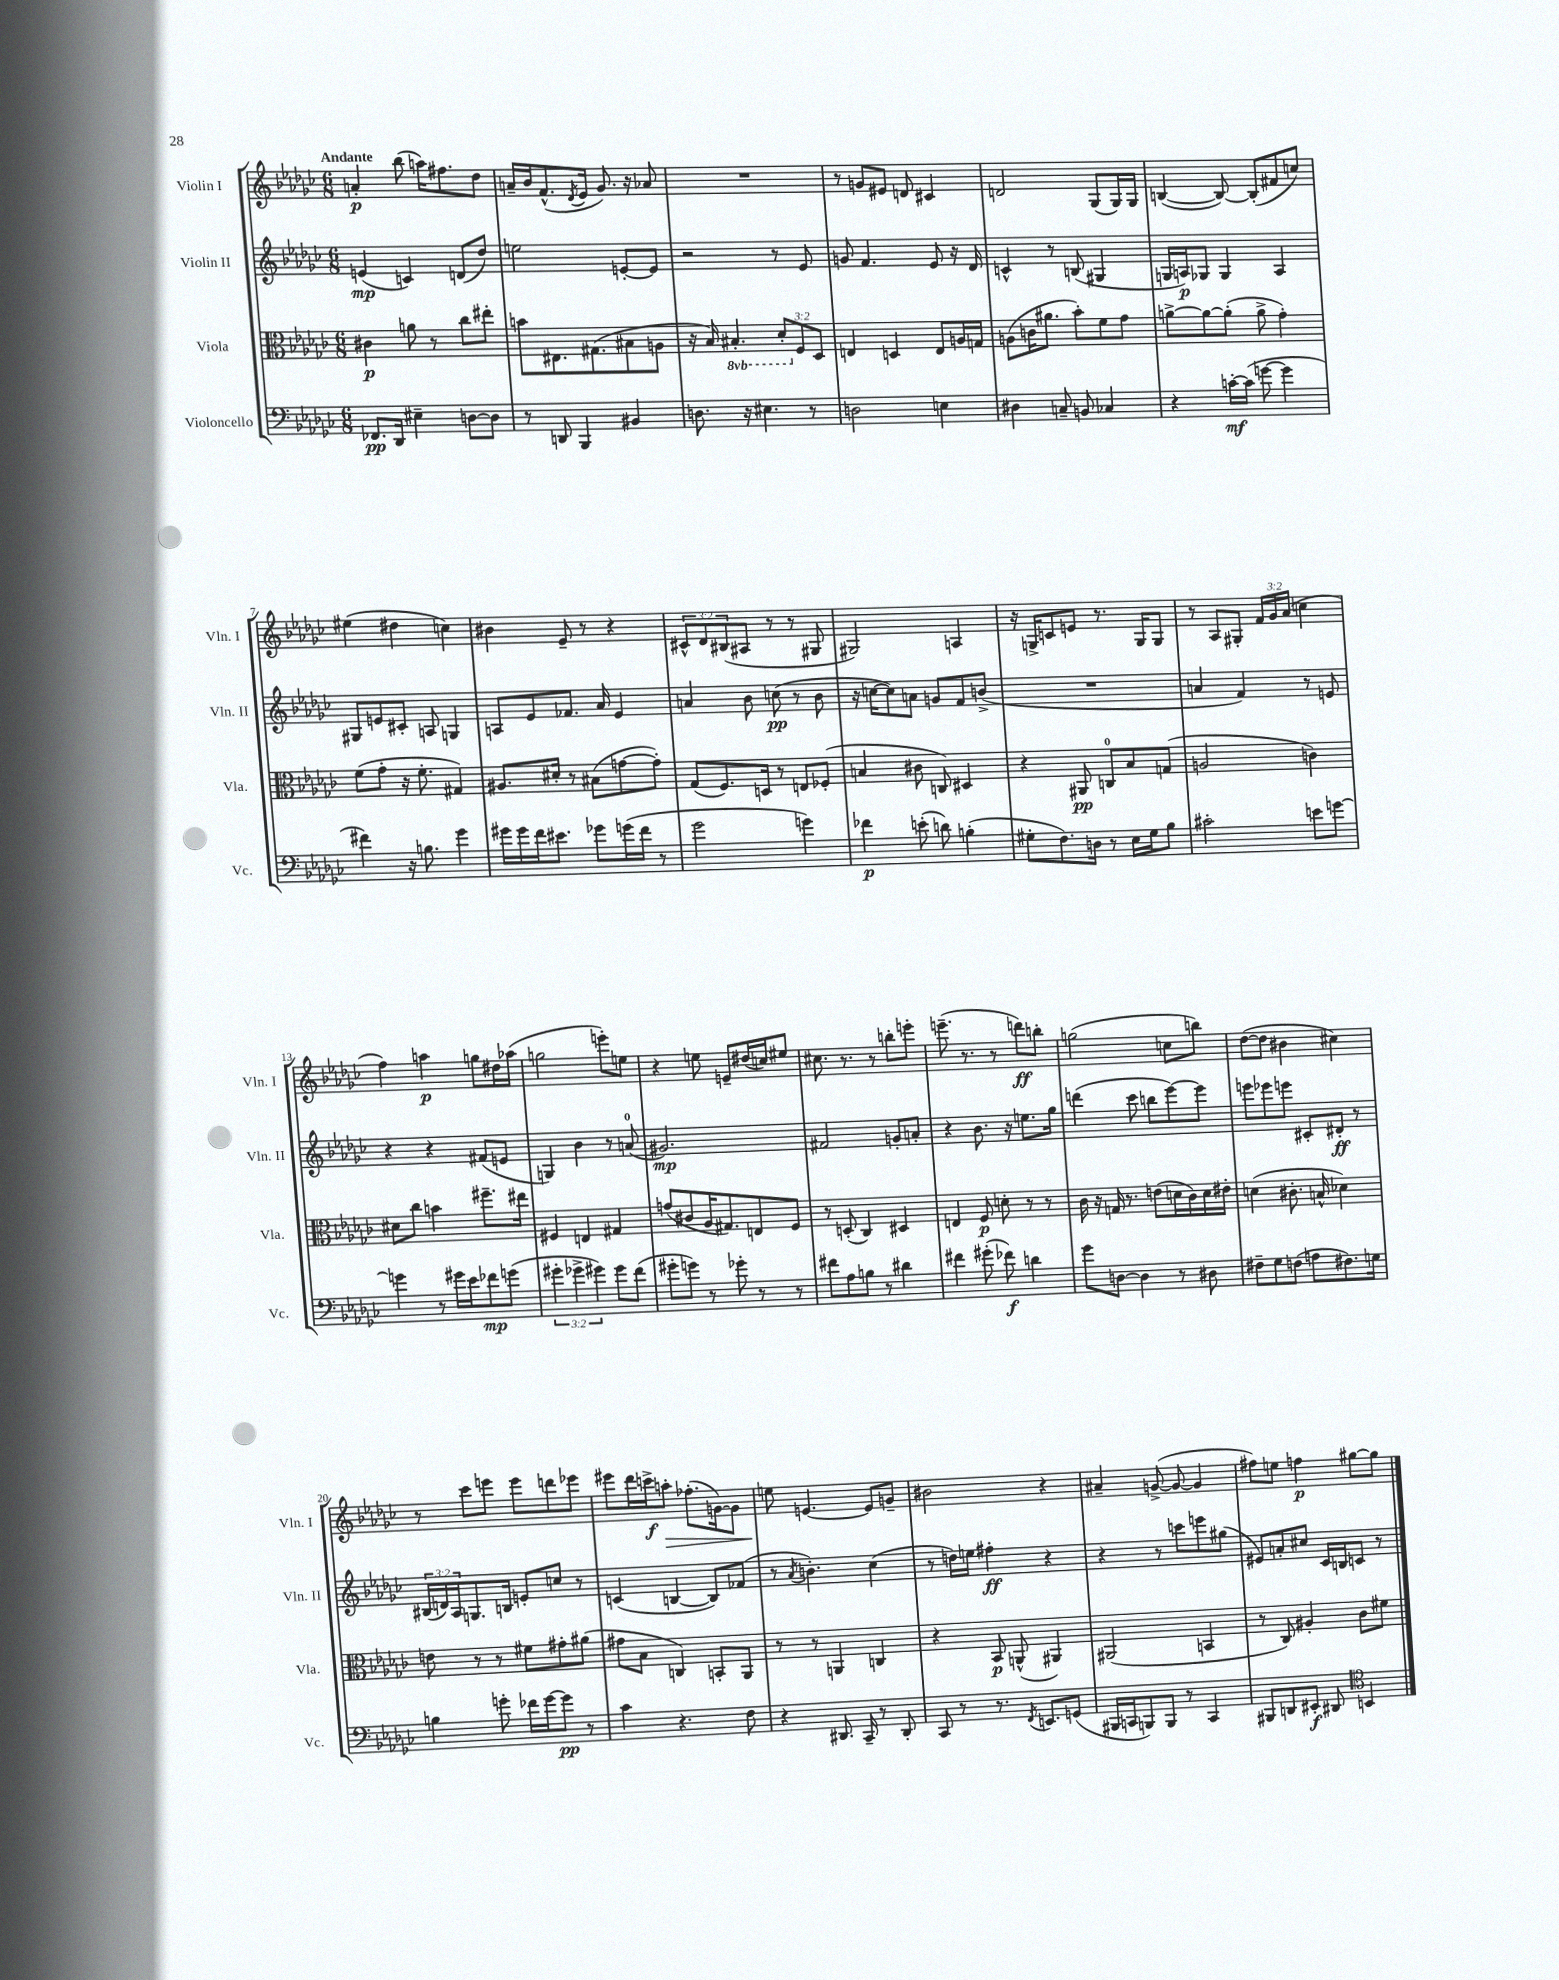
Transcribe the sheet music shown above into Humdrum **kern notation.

**kern	**dynam	**kern	**dynam	**kern	**dynam	**kern	**dynam
*part4	*part4	*part3	*part3	*part2	*part2	*part1	*part1
*staff4	*staff4	*staff3	*staff3	*staff2	*staff2	*staff1	*staff1
*I"Violoncello	*	*I"Viola	*	*I"Violin II	*	*I"Violin I	*
*I'Vc.	*	*I'Vla.	*	*I'Vln. II	*	*I'Vln. I	*
*clefF4	*	*clefC3	*	*clefG2	*	*clefG2	*
*k[b-e-a-d-g-c-]	*	*k[b-e-a-d-g-c-]	*	*k[b-e-a-d-g-c-]	*	*k[b-e-a-d-g-c-]	*
*M6/8	*	*M6/8	*	*M6/8	*	*M6/8	*
=1	=1	=1	=1	=1	=1	=1	=1
!	!	!	!	!	!	!LO:TX:a:B:t=Andante	!
8.FF-X/L	pp	4c#X\	p	(4en/	mp	4an'/	p
16DD-/Jk	.	.	.	.	.	.	.
4E#X~\	.	8an\	.	4cn/)	.	(8bb-\	.
.	.	8r	.	.	.	16aan\KL)	.
.	.	.	.	.	.	8.ff#X\	.
[8Dn\L	.	8cc-\L	.	(8dn/L	.	.	.
8D\J]	.	8ee#X'\J	.	8dd-/J)	.	8dd-\J	.
=2	=2	=2	=2	=2	=2	=2	=2
8r	.	8bn\L	.	2een\	.	16an~/LL	.
.	.	.	.	.	.	16b-/J	.
8DDn/	.	8.E#X\	.	.	.	(8.f^^/	.
4BBB-/	.	.	.	.	.	.	.
.	.	.	.	.	.	8qd-/	.
.	.	(8.G#X\	.	.	.	16e-/Jk	.
.	.	.	.	.	.	8.g-/)	.
4BB#X/	.	8B#X\	.	[8en'/L	.	.	.
.	.	.	.	.	.	16r	.
.	.	8An\J	.	8e/J]	.	8a-X/	.
=3	=3	=3	=3	=3	=3	=3	=3
8.Dn\	.	16r	.	2r	.	2.r	.
.	.	16B-/)	.	.	.	.	.
*	*	*8ba	*	*	*	*	*
.	.	4.BB#X'/	.	.	.	.	.
16r	.	.	.	.	.	.	.
4.E#X\	.	.	.	.	.	.	.
.	.	12D-'/L	.	8r	.	.	.
*	*	*X8ba	*	*	*	*	*
.	.	12F/	.	.	.	.	.
8r	.	.	.	8e-/	.	.	.
.	.	12D-/J	.	.	.	.	.
=4	=4	=4	=4	=4	=4	=4	=4
2Dn\	.	4En/	.	8gn/	.	8r	.
.	.	.	.	4.f/	.	8gn/L	.
.	.	4Dn/	.	.	.	8e#X/J	.
.	.	.	.	.	.	8dn/	.
4En\	.	8E/L	.	8e-/	.	4c#X/	.
.	.	16An/L	.	16r	.	.	.
.	.	16Gn/JJ	.	16d-/	.	.	.
=5	=5	=5	=5	=5	=5	=5	=5
4D#X\	.	(8An\L	.	4cn^^/	.	2dn/	.
.	.	16cn\K	.	.	.	.	.
.	.	8.a#X\J	.	.	.	.	.
8Cn~/	.	.	.	8r	.	.	.
8BBn/	.	8b-'\L)	.	(8Bn/	.	.	.
4C-X/	.	8f\	.	4G#X/	.	(8G-/L	.
.	.	8g-\J	.	.	.	16G-/L)	.
.	.	.	.	.	.	16G-/JJ	.
=6	=6	=6	=6	=6	=6	=6	=6
4r	.	[8an^\L	.	16Gn/LL	.	([4Bn/	.
.	.	.	.	16An/J)	p	.	.
.	.	8a\_	.	8G-X/J	.	.	.
[16cn'\LL	mf	(8a'\J]	.	4G-/	.	8B/_)	.
(16c\JJ]	.	.	.	.	.	.	.
[8gn\	.	8a^\	.	.	.	(8B'/L]	.
4g\]	.	4g-'\)	.	4A/	.	8f#X/	.
.	.	.	.	.	.	8ccn/J)	.
!!LO:LB:g=z
=7	=7	=7	=7	=7	=7	=7	=7
4f#X\)	.	(8f\L	.	8G#X/L	.	(4ee#X\	.
.	.	8g-'\J	.	8en/	.	.	.
16r	.	16r	.	8c#X'/J	.	4dd#X\	.
8.Bn\	.	8.f'\	.	.	.	.	.
.	.	.	.	8An/	.	.	.
4g-\	.	4G#X/)	.	4Gn/	.	4ccn\)	.
=8	=8	=8	=8	=8	=8	=8	=8
16g#X\LL	.	8.A#X/L	.	8An/L	.	4b#X\	.
16g#\	.	.	.	.	.	.	.
16f\J	.	.	.	8e-/	.	.	.
8.e#X\J	.	16d#X'/Jk	.	.	.	.	.
.	.	8r	.	8.f-X/J	.	8e-~/	.
8g-X\L	.	(8B#X\L	.	.	.	8r	.
.	.	.	.	16a-/	.	.	.
(16gn\L	.	[8gn\	.	4e-/	.	4r	.
16f\JJ	.	.	.	.	.	.	.
8r	.	8g'\J])	.	.	.	.	.
=9	=9	=9	=9	=9	=9	=9	=9
2g-\	.	(8G-/L	.	4an/	.	12c#X^^/L	.
.	.	.	.	.	.	12d-/	.
.	.	8.F/)	.	.	.	.	.
.	.	.	.	.	.	(12B#X/	.
.	.	.	.	8b-\	.	8A#X/J	.
.	.	16Dn/Jk	.	.	.	.	.
.	.	8r	.	(8ccn\	pp	8r	.
4gn\)	.	8En/L	.	8r	.	8r	.
.	.	(8F-X'/J	.	8b-\	.	8G#X/	.
=10	=10	=10	=10	=10	=10	=10	=10
4f-X\	p	4Bn/	.	16r	.	2G#X/)	.
.	.	.	.	[16ccn\KL	.	.	.
.	.	.	.	8cc\])	.	.	.
(8en'\	.	8c#X\	.	8an\J	.	.	.
8dn\)	.	8Cn/)	.	8gn/L	.	.	.
(4Bn'\	.	4D#X/	.	8f/	.	4An/	.
.	.	.	.	(8bn^/J	.	.	.
=11	=11	=11	=11	=11	=11	=11	=11
8G#X'\L	.	4r	.	2.r	.	16r	.
.	.	.	.	.	.	16Gn^/KL	.
8.F\)	.	.	.	.	.	8cn/	.
.	.	8AA#X/	pp	.	.	8en/J	.
16Dn\Jk	.	.	.	.	.	.	.
8r	.	8Cn/L	.	.	.	8.r	.
16E-\LL	.	8B-/	.	.	.	.	.
16G#\J	.	.	.	.	.	16G/KL	.
8B-\J	.	(8Gn/J	.	.	.	8G/J	.
=12	=12	=12	=12	=12	=12	=12	=12
2c#X'\	.	2An/	.	4an/	.	8r	.
.	.	.	.	.	.	8A-/L	.
.	.	.	.	4f/)	.	8G#X'/J	.
.	.	.	.	.	.	24f/LL	.
.	.	.	.	.	.	24g-/	.
.	.	.	.	.	.	(24a-/JJ	.
8en\L	.	4cn\)	.	8r	.	4ccn\	.
[8gn\J	.	.	.	8en/	.	.	.
!!LO:LB:g=z
=13	=13	=13	=13	=13	=13	=13	=13
4gn\]	.	8d#X\L	.	4r	.	4ff\)	.
.	.	8cc-\J	.	.	.	.	.
8r	.	4bn\	.	4r	.	4aan\	p
16g#X\LL	.	.	.	.	.	.	.
16e-\J	.	.	.	.	.	.	.
8f-X\	mp	8.ff#X~\L	.	(8f#X/L	.	8ggn\L	.
(8gn\J	.	.	.	8en/J	.	16dd#X\L	.
.	.	16ee#X\Jk	.	.	.	(16aa-X\JJ	.
=14	=14	=14	=14	=14	=14	=14	=14
6g#X'\	.	4F#X/	.	4Gn/)	.	2ggn\	.
6g-X^\	.	.	.	.	.	.	.
.	.	4En/	.	4b-\	.	.	.
6g#X\)	.	.	.	.	.	.	.
8g#\L	.	4G#X/	.	8r	.	8eeen'\L)	.
(8f\J	.	.	.	(8an/	.	8een\J	.
=15	=15	=15	=15	=15	=15	=15	=15
8g#X'\L	.	(8gn/L	.	2.g#X/)	mp	4r	.
8gn\J)	.	8c#X/	.	.	.	.	.
8r	.	16A-/K	.	.	.	8een\	.
.	.	8.G#X/)	.	.	.	.	.
8g-X'\	.	.	.	.	.	8en~/L	.
8r	.	8En/	.	.	.	(16dd#X/L	.
.	.	.	.	.	.	16ccn/J)	.
8r	.	8F/J	.	.	.	8ee#X/J	.
=16	=16	=16	=16	=16	=16	=16	=16
8f#X\L	.	8r	.	2f#X/	.	8.cc#X\	.
8A-\	.	(8Dn'/	.	.	.	.	.
.	.	.	.	.	.	8.r	.
8Bn\J	.	4C-/)	.	.	.	.	.
8r	.	.	.	.	.	8r	.
4d#X\	.	4D#X/	.	8gn'/L	.	8bbn'\L	.
.	.	.	.	8an'/J	.	8eeen'\J	.
=17	=17	=17	=17	=17	=17	=17	=17
4f#X\	.	4En/	.	4r	.	(8.eeen~\	.
.	.	.	.	.	.	8.r	.
(8g#X'\	.	8F/	p	8.b-\	.	.	.
8f-X\)	f	8dn'\	.	.	.	8r	.
.	.	.	.	16r	.	.	.
4dn\	.	8r	.	8.een\L	.	8dddn\L)	ff
.	.	8r	.	.	.	8bbn'\J	.
.	.	.	.	16gg-\Jk	.	.	.
=18	=18	=18	=18	=18	=18	=18	=18
8g-\L	.	16c-\	.	(4dddn\	.	(2ggn\	.
.	.	16r	.	.	.	.	.
[8Dn\J	.	16Gn/	.	.	.	.	.
.	.	8.r	.	.	.	.	.
4D\]	.	.	.	8ccc-\	.	.	.
.	.	(8en\L	.	8bbn\L	.	.	.
8r	.	16dn\L	.	[8eee-\)	.	8ccn\L	.
.	.	16c-\)	.	.	.	.	.
8D#X\	.	16d\	.	8eee-\J]	.	8bbn\J)	.
.	.	16e#X'\JJ	.	.	.	.	.
=19	=19	=19	=19	=19	=19	=19	=19
8F#X~\L	.	(4dn\	.	8eeen\L	.	([8dd-\L	.
8G-\	.	.	.	8eee-X\	.	8dd-\J]	.
(8Fn\J	.	8.c#X'\	.	8eeen\J	.	4b#X\	.
8An\L	.	.	.	8c#X'/L	.	.	.
.	.	16Bn^^/	.	.	.	.	.
8.F#X\)	.	4d-X\)	.	8d#X'/J	ff	4cc#X\)	.
.	.	.	.	8r	.	.	.
16Gn\Jk	.	.	.	.	.	.	.
!!LO:LB:g=z
=20	=20	=20	=20	=20	=20	=20	=20
4Bn\	.	8en\	.	(24B#X/LL	.	8r	.
.	.	.	.	24dn/)	.	.	.
.	.	.	.	24A-/J	.	.	.
.	.	8r	.	8.Gn/	.	8ccc-\L	.
8gn'\	.	8r	.	.	.	8eeen\J	.
.	.	.	.	16Bn/Jk	.	.	.
16f-X\LL	.	8f#X\L	.	8en'/L	.	8eee\L	.
[16g\J	.	.	.	.	.	.	.
8g\J]	pp	8g#X'\	.	8ccn/J	.	8dddn\	.
8r	.	(8a#X\J	.	8r	.	8eee-X\J	.
=21	=21	=21	=21	=21	=21	=21	=21
4c-\	.	8g#X\L	.	(4cn/	.	8eee#X\L	.
.	.	8B-\J	.	.	.	16ddd-\L	.
.	.	.	.	.	.	16cccn^\J	f
!	!	!	!	!	!	!	!LO:HP:b
4.r	.	4Cn/)	.	[4Bn/	.	8aan'\J	>
.	.	.	.	.	.	(8.ff-X'\L	.
.	.	8BBn'/L	.	8B/L])	.	.	.
.	.	.	.	.	.	[16gn\k)	.
8F\	.	8AA-/J	.	(8f-X/J	.	8g\J]	.
=22	=22	=22	=22	=22	=22	=22	=22
4r	.	8r	.	8r	.	8een\	.
.	.	.	.	8qa-/	.	.	.
.	.	8r	.	4.bn'\)	.	[4.en/	]
8.DD#X/	.	4AAn/	.	.	.	.	.
16CC-~/	.	.	.	.	.	.	.
8r	.	4Cn/	.	(4cc-\	.	8e/L]	.
8DD#'/	.	.	.	.	.	8gn~/J	.
=23	=23	=23	=23	=23	=23	=23	=23
8CC-/	.	4r	.	8r	.	2b#X\	.
8r	.	.	.	16ddn\LL)	.	.	.
.	.	.	.	16een\JJ	.	.	.
8.r	.	8BB-/	p	4ff#X'\	ff	.	.
.	.	(8AAn^^/	.	.	.	.	.
8qFF/	.	.	.	.	.	.	.
8.EEn/L	.	.	.	.	.	.	.
.	.	4AA#X/)	.	4r	.	4r	.
(8GGn/J	.	.	.	.	.	.	.
=24	=24	=24	=24	=24	=24	=24	=24
16BBB#X/LL	.	(2AA#X/	.	4r	.	4a#X~/	.
16CCn/J	.	.	.	.	.	.	.
8BBBn/)	.	.	.	.	.	.	.
8BBB/J	.	.	.	8r	.	([8gn^/	.
8r	.	.	.	8cccn\L	.	8g/_	.
4CC/	.	4BBn/	.	8eeen\	.	4g/]	.
.	.	.	.	(8gg#X\J	.	.	.
=25	=25	=25	=25	=25	=25	=25	=25
8BBB#X/L	.	8r	.	8e#X/L)	.	8ff#X\L)	.
8DDn/	.	8C-/)	.	8an'/	.	8een\J	.
8EE#X'/J	f	4A#X'/	.	8cc#X/J	.	4ffn\	p
8DD#X/	.	.	.	16c-/LL	.	.	.
.	.	.	.	16Bn/J	.	.	.
*clefC4	*	*	*	*	*	*	*
4BBn/	.	8c-\L	.	8cn/J	.	[8gg#X\L	.
.	.	8f#X\J	.	8r	.	8gg#\J]	.
==	==	==	==	==	==	==	==
*-	*-	*-	*-	*-	*-	*-	*-
